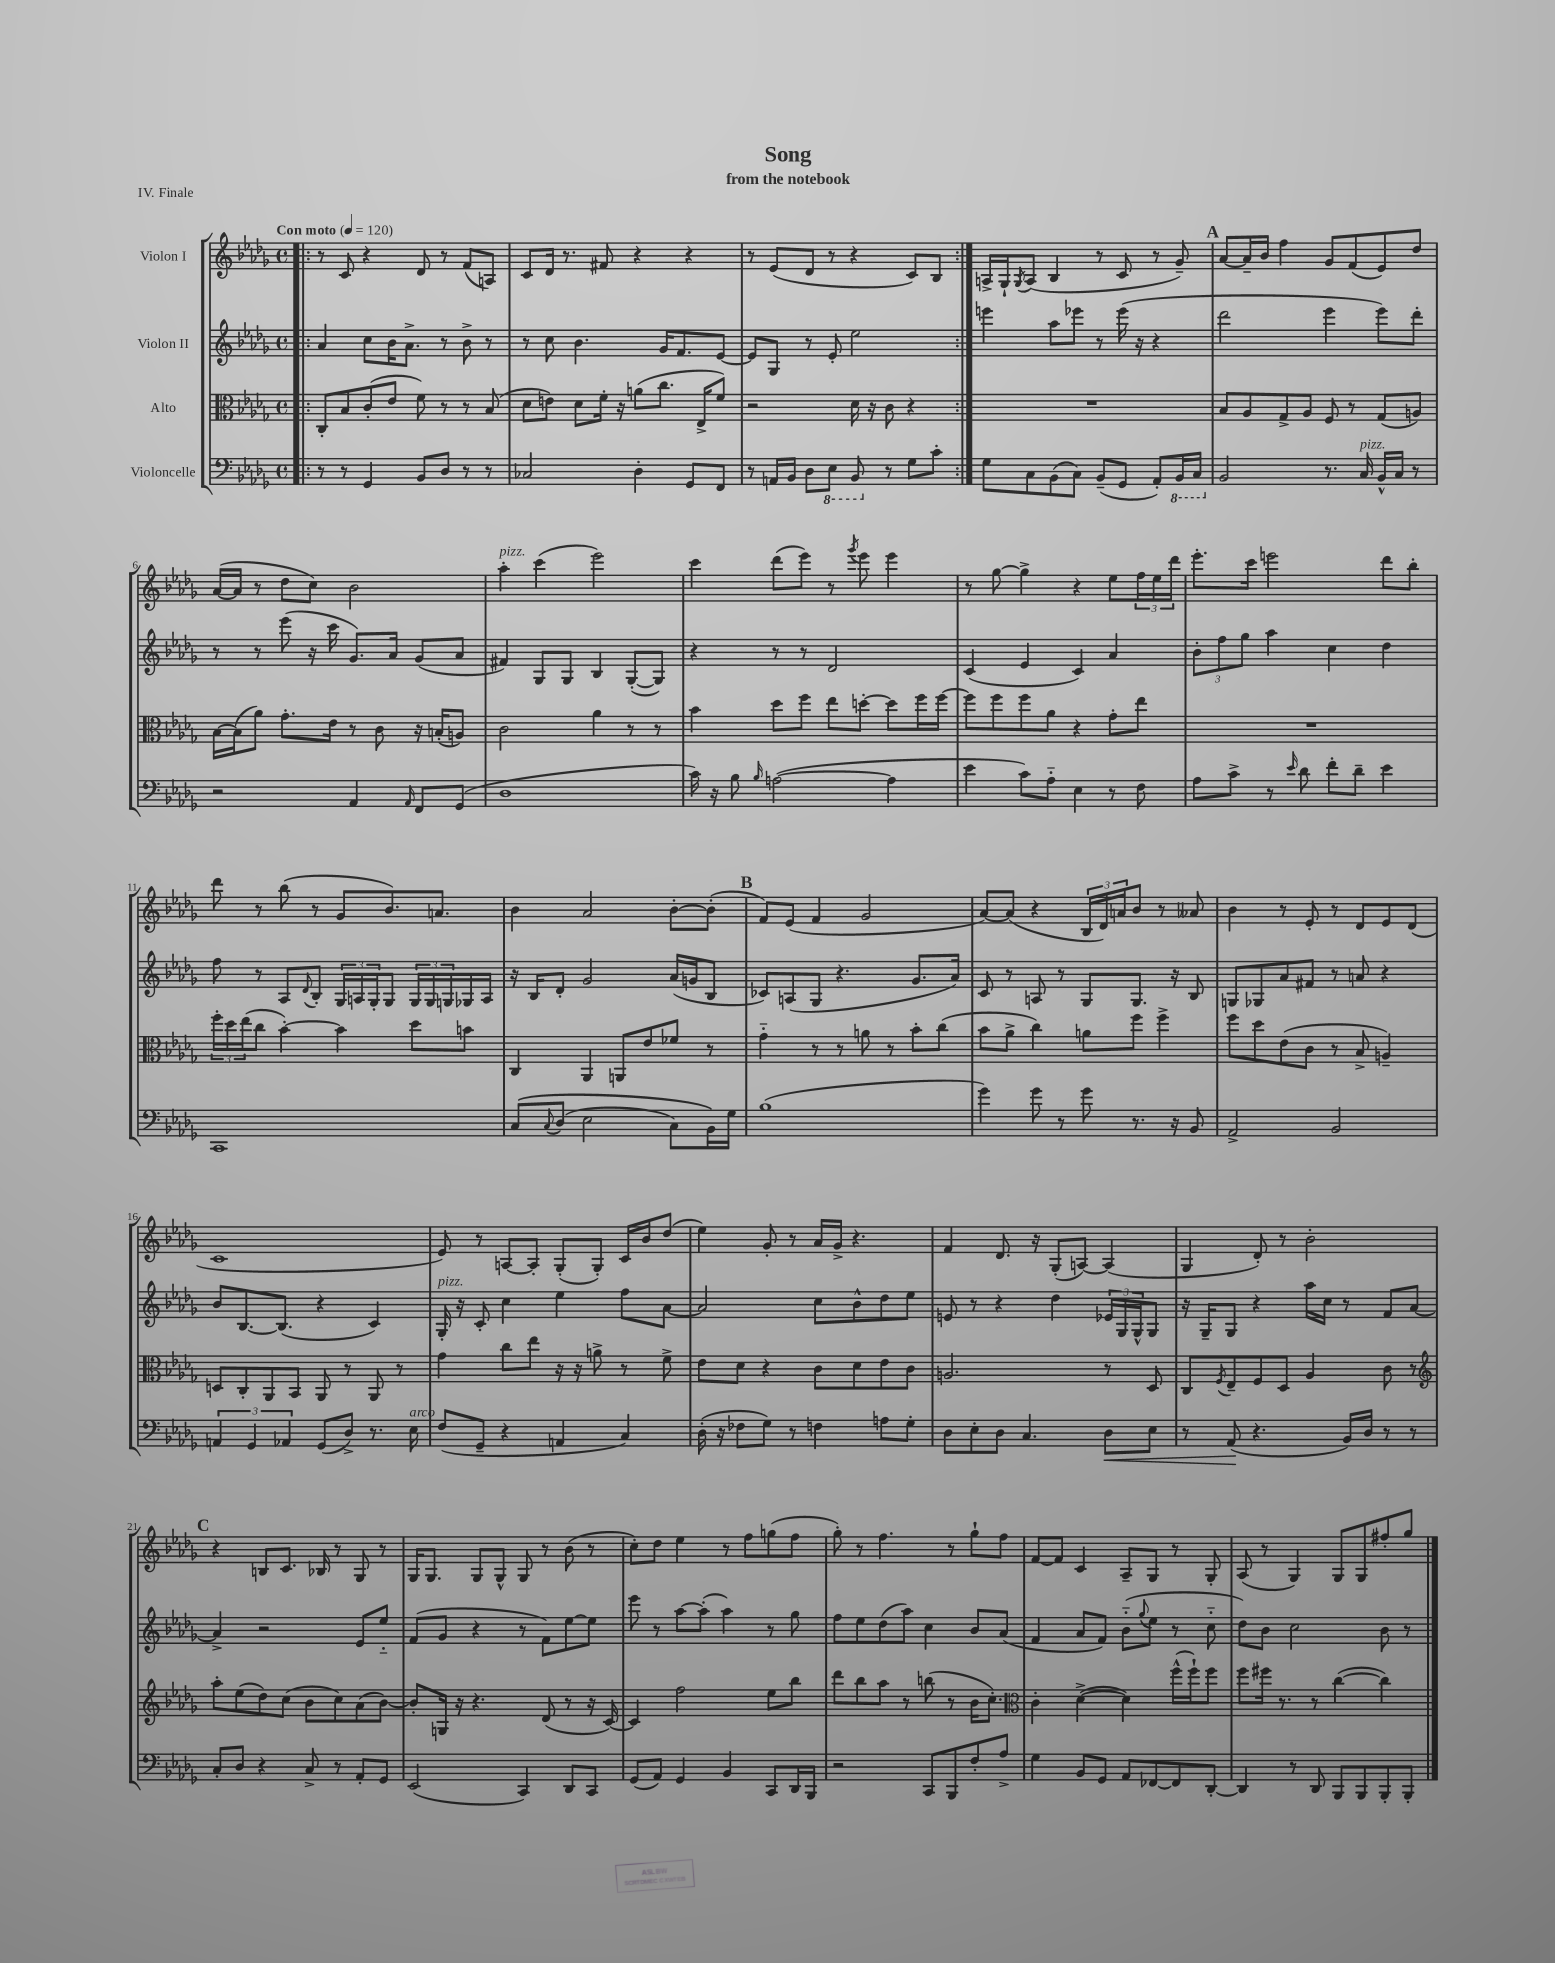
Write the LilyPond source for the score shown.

\header { title = "Song" subtitle = "from the notebook" piece = "IV. Finale" }
<<
\new StaffGroup <<
\new Staff = "s0" \with { instrumentName = "Violon I" } {
    \clef treble \key des \major \defaultTimeSignature \time 4/4 \tempo "Con moto" 4 = 120
    \repeat volta 2 { \bar ".|:" r8 c'8 r4 des'8 r8 f'8( a8) |
    c'8 des'16 r8. fis'8 r4 r4 |
    r8 ees'8( des'8 r8 r4 c'8) bes8 | }
    a16-> ges16-! \acciaccatura { ges8 } a8( bes4 r8 c'8 r8 ges'8--) |
    \mark \markup { \bold "A" } aes'8~ aes'16-- bes'16 f''4 ges'8 f'8( ees'8) des''8 |
    aes'16~( aes'16 r8 des''8 c''8) bes'2 |
    aes''4-.^\markup { \italic "pizz." } c'''4( ees'''2) |
    c'''4 des'''8( ees'''8) r8 \acciaccatura { ges'''8 } ees'''8 ees'''4 |
    r8 ges''8~ ges''4-> r4 ees''8 \tuplet 3/2 { f''16 ees''16 des'''16 } |
    ees'''8.-. c'''16 e'''2 des'''8 bes''8-. |
    des'''8 r8 bes''8( r8 ges'8 bes'8.) a'8. |
    bes'4 aes'2 bes'8~-. bes'8-.( |
    \mark \markup { \bold "B" } f'8) ees'8( f'4 ges'2 |
    aes'8~) aes'8( r4 \tuplet 3/2 { bes16 des'16) a'16 } bes'8 r8 aeses'8 |
    bes'4 r8 ees'8-. r8 des'8 ees'8 des'8( |
    c'1 |
    ees'8) r8 a8~ a8-. ges8-.( ges8-.) c'16 bes'16 des''8( |
    ees''4) ges'8-. r8 aes'16 ges'16-> r4. |
    f'4 des'8. r16 ges8-.( a8~) a4( |
    ges4 des'8-.) r8 bes'2-. |
    \mark \markup { \bold "C" } r4 b8 c'8. bes16 r8 ges8 r8 |
    ges16 ges8. ges8 ges8-^ ges8 r8 bes'8( r8 |
    c''8-.) des''8 ees''4 r8 f''8 g''8( f''8 |
    ges''8-.) r8 f''4. r8 ges''8-! f''8 |
    f'8~ f'8 c'4 aes8-- ges8 r8 ges8-. |
    aes8( r8 ges4) ges8 ges8 fis''8-. ges''8 \bar "|." |
}
\new Staff = "s1" \with { instrumentName = "Violon II" } {
    \clef treble \key des \major \defaultTimeSignature \time 4/4
    \repeat volta 2 { \bar ".|:" aes'4 c''8 bes'16 aes'8.-> r8 bes'8-> r8 |
    r8 c''8 bes'4. ges'16 f'8. ees'8~ |
    ees'8 ges8 r8 ees'8-. ees''2 | }
    e'''4 aes''8 ees'''8 r8 ees'''16( r16 r4 |
    \mark \markup { \bold "A" } des'''2 ees'''4 ees'''8) des'''8-. |
    r8 r8 ees'''8( r16 c'''16 ges'8.) aes'16 ges'8( aes'8 |
    fis'4) ges8 ges8 bes4 ges8~-.( ges8) |
    r4 r8 r8 des'2 |
    c'4( ees'4 c'4) aes'4 |
    \tuplet 3/2 { bes'8-. f''8 ges''8 } aes''4 c''4 des''4 |
    f''8 r8 aes8 \appoggiatura { des'8 } bes8-. \tuplet 3/2 { ges16 a16 ges16-. } ges8 \tuplet 3/2 { ges16 ges16 g16 } ges16 a16 |
    r16 bes16 des'8-. ges'2 aes'16( g'16 bes8 |
    \mark \markup { \bold "B" } ces'8) a8( ges8 r4. ges'8. aes'16) |
    c'8 r8 a8 r8 ges8 ges8. r16 bes8 |
    g8 ges8 aes'8 fis'8 r8 a'8 r4 |
    bes'8 bes8.~ bes8.( r4 c'4) |
    ges16-.^\markup { \italic "pizz." } r16 c'8-. c''4 ees''4 f''8 aes'8~ |
    aes'2 c''8 bes'8-^ des''8 ees''8 |
    e'8 r8 r4 des''4 \tuplet 3/2 { ees'16 ges16 ges16-^ } ges8 |
    r16 ges16-- ges8 r4 aes''16 c''16 r8 f'8 aes'8~ |
    \mark \markup { \bold "C" } aes'4-> r2 ees'8 ees''8-_ |
    f'8( ges'8 r4 r8 f'8) ees''8~ ees''8 |
    ees'''8 r8 aes''8~ aes''8-.( aes''4) r8 ges''8 |
    f''8 ees''8 des''8( aes''8) c''4 bes'8 aes'8( |
    f'4 aes'8 f'8) bes'8-_( \appoggiatura { ges''8 } ees''8 r8 c''8-_ |
    des''8) bes'8 c''2 bes'8 r8 \bar "|." |
}
\new Staff = "s2" \with { instrumentName = "Alto" } {
    \clef alto \key des \major \defaultTimeSignature \time 4/4
    \repeat volta 2 { \bar ".|:" c8-. bes8 c'8-.( ees'8 f'8) r8 r8 bes8( |
    des'8 e'8) des'8 f'16-. r16 a'8( c''8. ees16-> f'8) |
    r2 des'16 r16 c'8 r4 | }
    R1 |
    \mark \markup { \bold "A" } bes8 aes8 ges8-> aes8 f8 r8 ges8( a8) |
    bes16~ bes16( aes'8) ges'8.-. ees'16 r8 c'8 r16 b16-.( a8) |
    c'2 aes'4 r8 r8 |
    bes'4 des''8 f''8 ees''8 d''8~-. d''8 f''16 f''16~ |
    f''8 f''8 f''8 aes'8 r4 ges'8-. ees''8 |
    R1 |
    \tuplet 3/2 { f''16-. des''16 ees''16( } c''8 bes'4~-.) bes'4 des''8 b'8 |
    c4 aes,4 a,8 ees'8 fes'8 r8 |
    \mark \markup { \bold "B" } ges'4-_ r8 r8 a'8 r8 bes'8-. c''8( |
    bes'8 aes'8-> c''4) a'8 f''8 f''4-> |
    f''8 des''8 ees'8( c'8 r8 bes8-> a4--) |
    d8 c8-. aes,8 bes,8 aes,8 r8 aes,8 r8 |
    ges'4 c''8 ees''8 r16 r16 a'8-> r8 f'8-> |
    ees'8 des'8 r4 c'8 des'8 ees'8 c'8 |
    a2. r8 des8 |
    c8 \acciaccatura { f8 } ees8-- f8 des8 aes4 c'8 r8 |
    \mark \markup { \bold "C" } \clef treble aes''8-. ees''8( des''8) c''8( bes'8 c''8) aes'8( bes'8~) |
    bes'8-. g16 r16 r4. des'8( r8 r16 c'16~) |
    c'4 f''2 ees''8 bes''8 |
    des'''8 bes''8 aes''8 r8 b''8( r8 bes'16 c''8.-.) |
    \clef alto c'4-. des'4~->( des'4) f''16-^( f''16-!) f''8 |
    f''8 fis''16 r8. r8 c''4~( c''4) \bar "|." |
}
\new Staff = "s3" \with { instrumentName = "Violoncelle" } {
    \clef bass \key des \major \defaultTimeSignature \time 4/4
    \repeat volta 2 { \bar ".|:" r8 r8 ges,4 bes,8 des8 r8 r8 |
    ces2 des4-. ges,8 f,8 |
    r8 a,16 bes,16 des8 \ottava #-1 ees,8 bes,,8 \ottava #0 r8 ges8 c'8-. | }
    ges8 c8 bes,8( c8) bes,8--( ges,8 aes,8-.) \ottava #-1 bes,,16 c,16 \ottava #0 |
    \mark \markup { \bold "A" } bes,2 r8. c16^\markup { \italic "pizz." } bes,16-^ c16 r8 |
    r2 aes,4 \grace { aes,16 } f,8 ges,8( |
    des1 |
    c'16) r16 bes8 \grace { bes16 } a2~( a4 |
    ees'4 c'8) aes8-_ ees4 r8 f8 |
    aes8 c'8-> r8 \grace { ees'16 } des'8 f'8-. des'8-- ees'4 |
    c,1 |
    c8\( \appoggiatura { c8 } des8( ees2 c8) bes,16\) ges16 |
    \mark \markup { \bold "B" } bes1( |
    ges'4) ges'8 r8 ges'8 r8. r16 bes,8 |
    aes,2-> bes,2 |
    \tuplet 3/2 { a,4 ges,4 aes,4 } ges,8( des8->) r8. ees16^\markup { \italic "arco" } |
    f8( ges,8-- r4 a,4 c4) |
    des16-.( r16 fes8 ges8) r8 f4 a8 ges8-. |
    des8 ees8-. des8 c4. des8\< ees8 |
    r8 aes,8\!( r4. bes,16) des16 r8 r8 |
    \mark \markup { \bold "C" } c8-. des8 r4 c8-> r8 aes,8-. ges,8 |
    ees,2( c,4) des,8 c,8 |
    ges,8( aes,8) ges,4 bes,4 c,8 des,16 bes,,16 |
    r2 c,8 bes,,8 f8-. aes8-> |
    ges4 bes,8 ges,8 aes,8 fes,8~ fes,8 des,8~-. |
    des,4 r8 des,8 bes,,8 bes,,8 bes,,8-. bes,,8-. \bar "|." |
}
>>
>>
